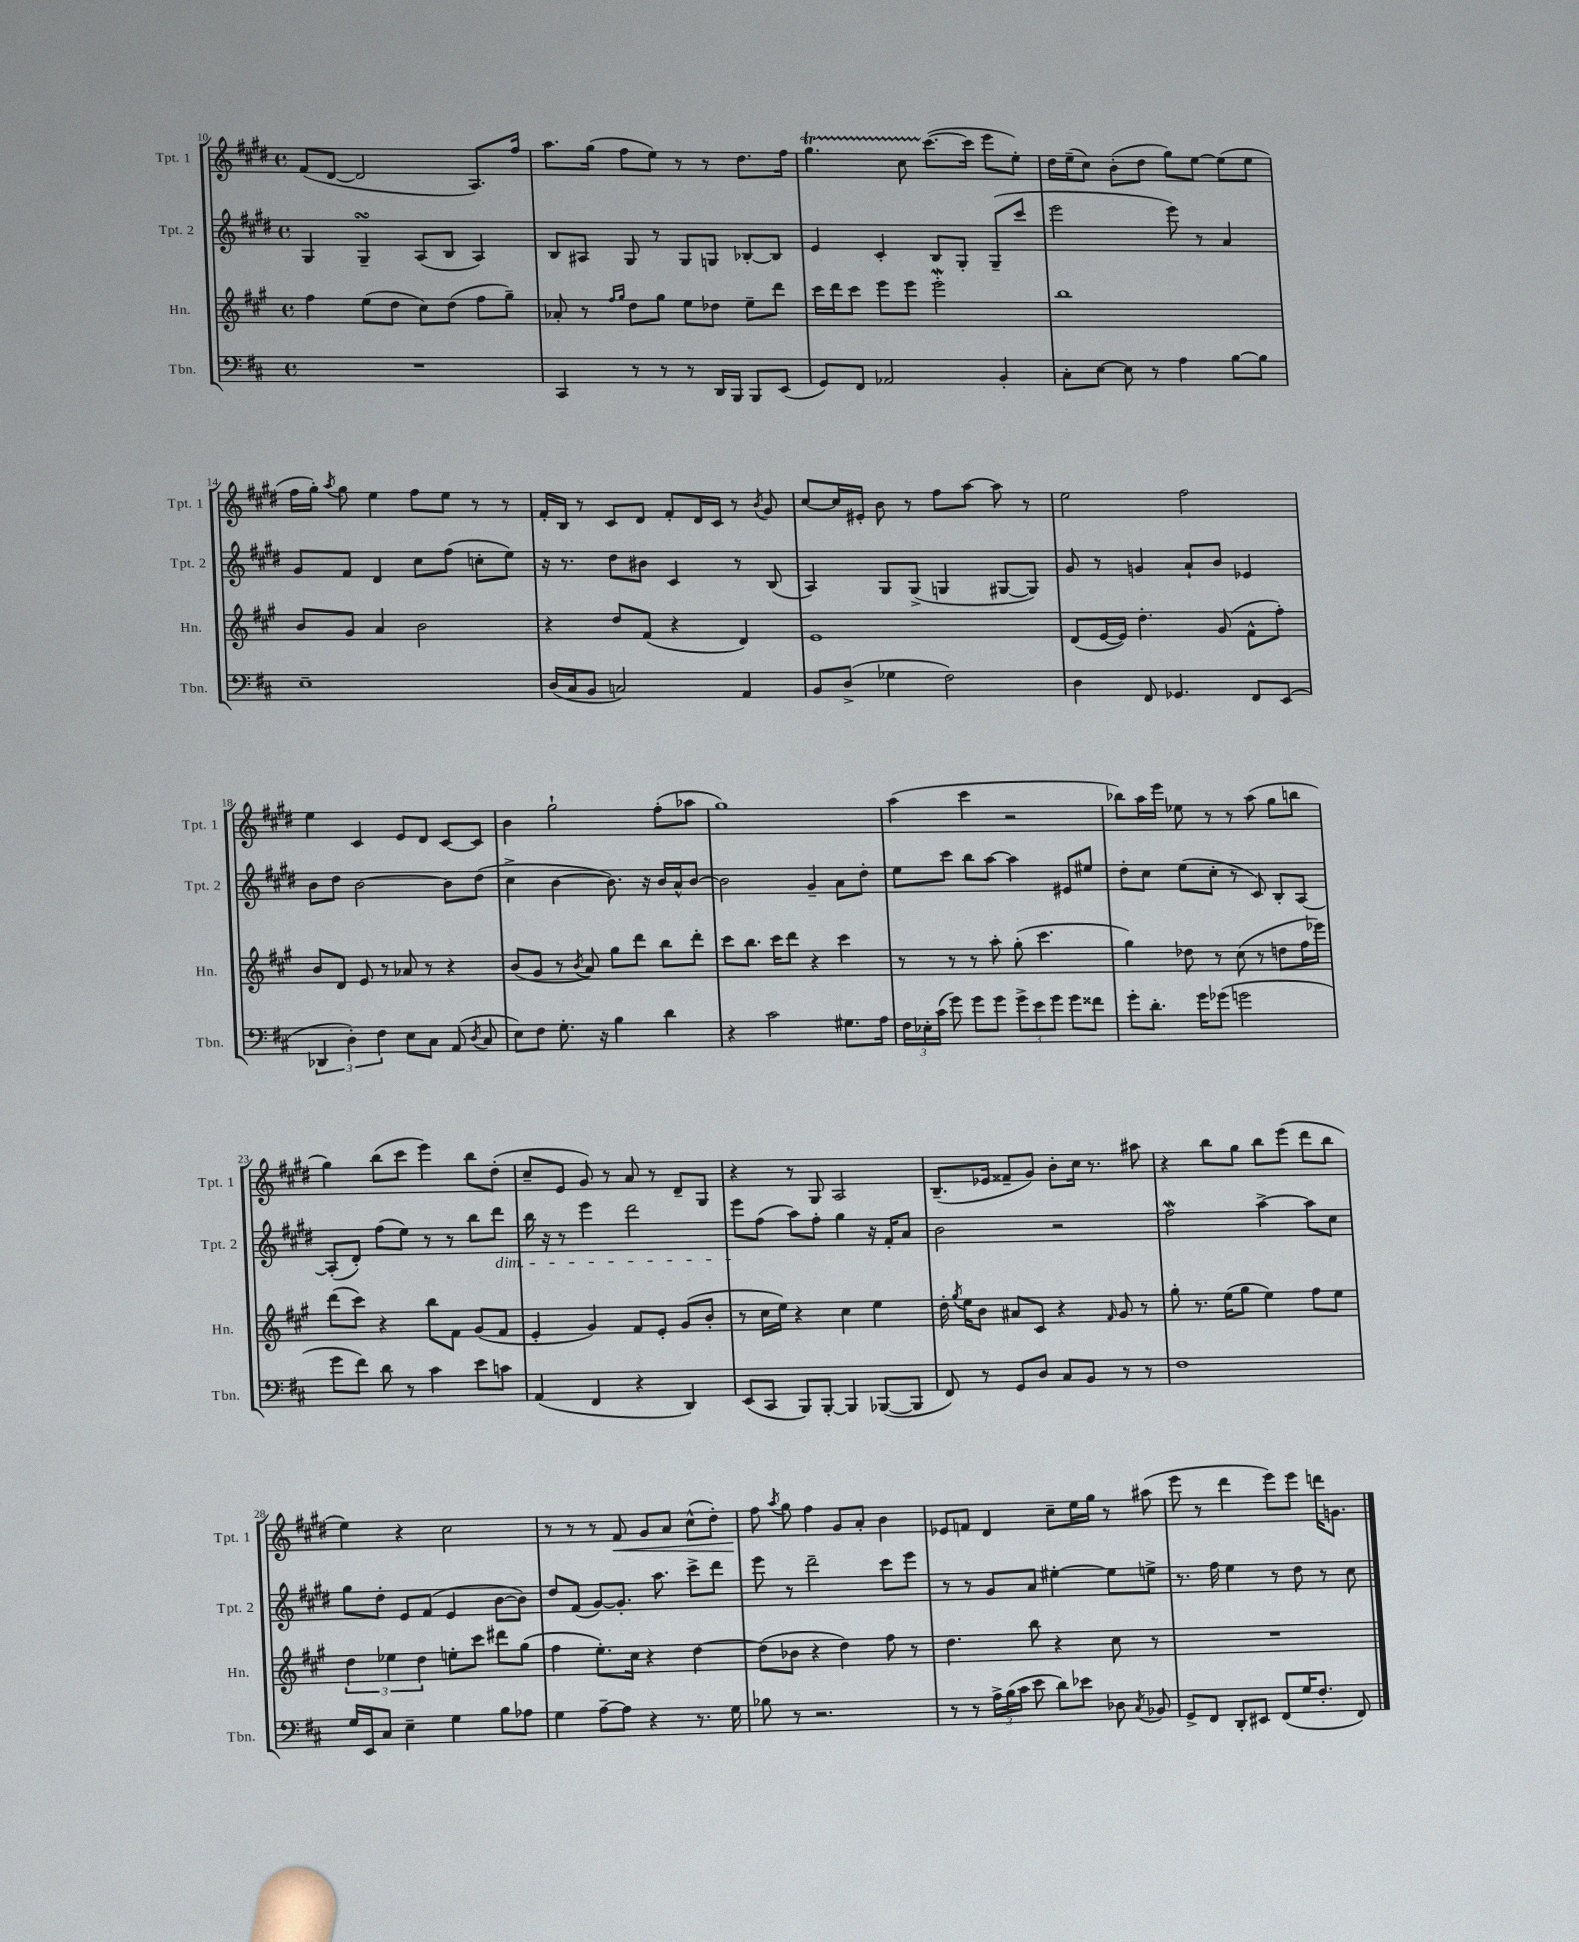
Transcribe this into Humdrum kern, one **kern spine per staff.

**kern	**kern	**kern	**kern
*staff4	*staff3	*staff2	*staff1
*clefF4	*clefG2	*clefG2	*clefG2
*k[f#c#]	*k[f#c#g#]	*k[f#c#g#d#]	*k[f#c#g#d#]
*M4/4	*M4/4	*M4/4	*M4/4
*met(c)	*met(c)	*met(c)	*met(c)
1r	4ff#	4G#	(8f#
.	.	.	[8d#
.	(8ee	4G#~	2d#]
.	8dd	.	.
.	8cc#)	(8A	.
.	(8dd	8B	.
.	8ff#	4A)	8.A)
.	8gg#~)	.	.
.	.	.	16ff#
=	=	=	=
4CC#	8a-'	8B	8.aa
.	8r	8A#	.
.	.	.	(16gg#
.	16qqff#	.	.
.	16qqgg#	.	.
8r	8dd	8G#	8ff#
8r	8gg#	8r	8ee)
8r	8ee	8G#	8r
16DD	8dd-	8G	8r
16BBB	.	.	.
8BBB	8ee~	[8B-'	8.dd#
(8EE	8ddd	8B-]	.
.	.	.	16ff#
=	=	=	=
8GG)	16ccc#	4e	4.gg#
.	16ddd	.	.
8FF#	8ccc#	.	.
2AA-	8eee	4c#'	.
.	8eee	.	8cc#
.	2eee'	8B	([8.ccc#
.	.	8G#'	.
.	.	.	16ccc#]
4BB'	.	(8G#~	8eee
.	.	8ccc#	8ee')
=	=	=	=
8C#'	1bb	2eee	16dd#
.	.	.	(16ee~
[8E	.	.	8cc#)
8E]	.	.	(8b'
8r	.	.	8dd#
4A	.	8eee)	8gg#)
.	.	8r	[8ee
[8B	.	4a	(8ee]
8B]	.	.	8ee
=	=	=	=
1E~	8b	8g#	16ff#
.	.	.	16gg#')
.	.	.	8qaa
.	8g#	8f#	8gg#
.	4a	4d#	4ee
.	2b	8cc#	8ff#
.	.	(8ff#	8ee
.	.	8cc'	8r
.	.	8ee)	8r
=	=	=	=
(16D	4r	16r	16f#'
16C#	.	8.r	16B
8BB	.	.	8r
2C)	8dd	8dd#	8c#
.	(8f#	8b#	8d#
.	4r	4c#	8f#'
.	.	.	16d#
.	.	.	16c#
4AA	4d)	8r	8r
.	.	.	8qb
.	.	(8B	8g#
=	=	=	=
8BB	1e	4A)	[8cc#
(8D^	.	.	16cc#]
.	.	.	16e#'
4G-	.	8G#	8b
.	.	(8G#^	8r
2F#)	.	4G	8ff#
.	.	.	[8aa
.	.	[8G#	8aa]
.	.	8G#])	8r
=	=	=	=
4D	(8d	8g#	2ee
.	[16e	8r	.
.	16e])	.	.
8FF#	4.dd'	4g	.
4.GG-	.	.	.
.	.	8a`	2ff#
.	(8g#	8b	.
8FF#	8f#^^	4e-	.
(8EE	8ff#')	.	.
=	=	=	=
6DD-	8b	8b	4ee
.	8d	8dd#	.
6D')	.	.	.
.	8e	[2b	4c#
6F#	.	.	.
.	8r	.	.
8E	8a-	.	8e
8C#	8r	.	8d#
(8AA	4r	8b]	[8c#
8qD	.	.	.
8C#	.	(8dd#	8c#]
=	=	=	=
8E)	(8b	4cc#^	4b
8F#	8g#	.	.
8.G'	8r	[4b	2gg#`
.	8qb	.	.
.	8a)	.	.
16r	.	.	.
4B	8gg#	8.b])	.
.	8ddd	.	.
.	.	16r	.
4d	8bb	16b	(8ff#'
.	.	16a^^	.
.	8ddd'	[8b	8aa-
=	=	=	=
4r	8ccc#	2b]	1gg#)
.	8.bb	.	.
2c#	.	.	.
.	16ccc#	.	.
.	8ddd	.	.
.	4r	4g#~	.
8.G#	4ccc#	8a	.
.	.	8dd#'	.
16A	.	.	.
=	=	=	=
24F#	8r	8ee	(4aa
24E-'	.	.	.
(24c#	.	.	.
8g)	8r	8ccc#	.
8g	8r	8bb	4ccc#
8g	8aa'	[8aa	.
12g^	(8gg#'	4aa]	2r
12e	.	.	.
.	4.ccc#	.	.
12g	.	.	.
8g	.	8e#	.
8f##	.	8ee#	.
=	=	=	=
8g'	4gg#)	8dd#'	8bb-)
8.d'	.	8cc#	16aa
.	.	.	16eee
.	8dd-	(8ee	8ee-
16g	.	.	.
(8g-	8r	8cc#'	8r
2g	(8cc#	8r	8r
.	8r	8c#)	(8aa
.	8dd	8B'	8gg#
.	16ff#	[8A	8bb
.	16eee-)	.	.
=	=	=	=
8g	(8ddd	(8A']	4gg#)
8f#)	8ccc#)	8d#')	.
8d	4r	(8ff#	(8bb
8r	.	8ee)	8ccc#
4c#	8bb	8r	4eee)
.	8f#	8r	.
8e	(8g#	8bb	8bb
8c	8f#	8ddd#	(8dd#'
=	=	=	=
(4AA	4e'	16bb	8cc#~
.	.	16r	.
.	.	8r	8e
4FF#	4g#)	4eee	8g#)
.	.	.	8r
4r	8f#	2ddd#	8a
.	8e'	.	8r
4DD)	(8g#	.	8d#~
.	8b'	.	8G#
=	=	=	=
(8EE	8r	8eee	4r
8CC#	16cc#	(8ff#	.
.	16ee)	.	.
8BBB)	4r	8aa)	8r
[8BBB'	.	8ff#'	8G#
4BBB]	4cc#	4gg#	2A
([8BBB-	4ee	16r	.
.	.	16f#'	.
8BBB-]	.	8a	.
=	=	=	=
8FF#)	16dd'	2b	(8.B~
.	8qgg#	.	.
.	16ee	.	.
8r	8b	.	.
.	.	.	16e-
8GG	8a#	.	8f##~
8D	8c#	.	8g#)
8C#	4r	2r	8b'
8BB	.	.	16cc#
.	.	.	8.r
.	16qqf#	.	.
8r	8g#	.	.
8r	8r	.	8aa#
=	=	=	=
1F#	8gg#'	2ff#	4r
.	8.r	.	.
.	.	.	8bb
.	(16ee	.	.
.	8gg#	.	8gg#
.	4ee)	[4aa^	8bb
.	.	.	(8eee
.	8ff#	8aa]	8ddd#
.	8ee	8cc#	8bb
=	=	=	=
16G	6dd	8gg#	4ee)
16EE	.	.	.
8C#	.	8dd#'	.
.	6ee-	.	.
4E~	.	8e	4r
.	6dd	.	.
.	.	(8f#	.
4G	8ee'	4e	2cc#
.	8ccc#	.	.
8B	8ddd#	[8b	.
8A-	(8gg#	8b])	.
=	=	=	=
4G	4ff#	8dd#	8r
.	.	(8f#	8r
[8A~	8.ee')	[8g#)	8r
8A]	.	8.g#']	8f#
.	16cc#	.	.
4r	4r	.	8g#
.	.	8.aa	.
.	.	.	8a
8.r	[4dd	8ccc#^	(8cc#^^
.	.	8ddd#	8dd#')
16G	.	.	.
=	=	=	=
8B-	(8dd]	8eee	8ff#
.	.	.	8qaa
8r	8b-	8r	8gg#
2.r	4r	2ddd#~	4ff#
.	4dd)	.	8g#
.	.	.	8a'
.	8ff#	8ccc#	4b
.	8r	8eee	.
=	=	=	=
8r	4.dd	8r	8e-
8r	.	8r	8f
24A^	.	8g#	4d#
(24B	.	.	.
24c#	.	.	.
8e	8bb	8a	.
8d)	4r	[4ee#'	8cc#~
8e-	.	.	16ee
.	.	.	16gg#
8D-	8cc#	8ee#]	8r
8qC#	.	.	.
8BB-	8r	8ee^	(8aa#
=	=	=	=
8GG^	1r	8.r	8eee
8FF#	.	.	8r
.	.	16ff#	.
8DD'	.	4ee	4ddd#
8EE#	.	.	.
(8FF#	.	8r	8eee)
16G	.	8dd#	8eee
8.F#'	.	.	.
.	.	8r	16ddd
.	.	.	8.g
8FF#)	.	8cc#	.
==	==	==	==
*-	*-	*-	*-
